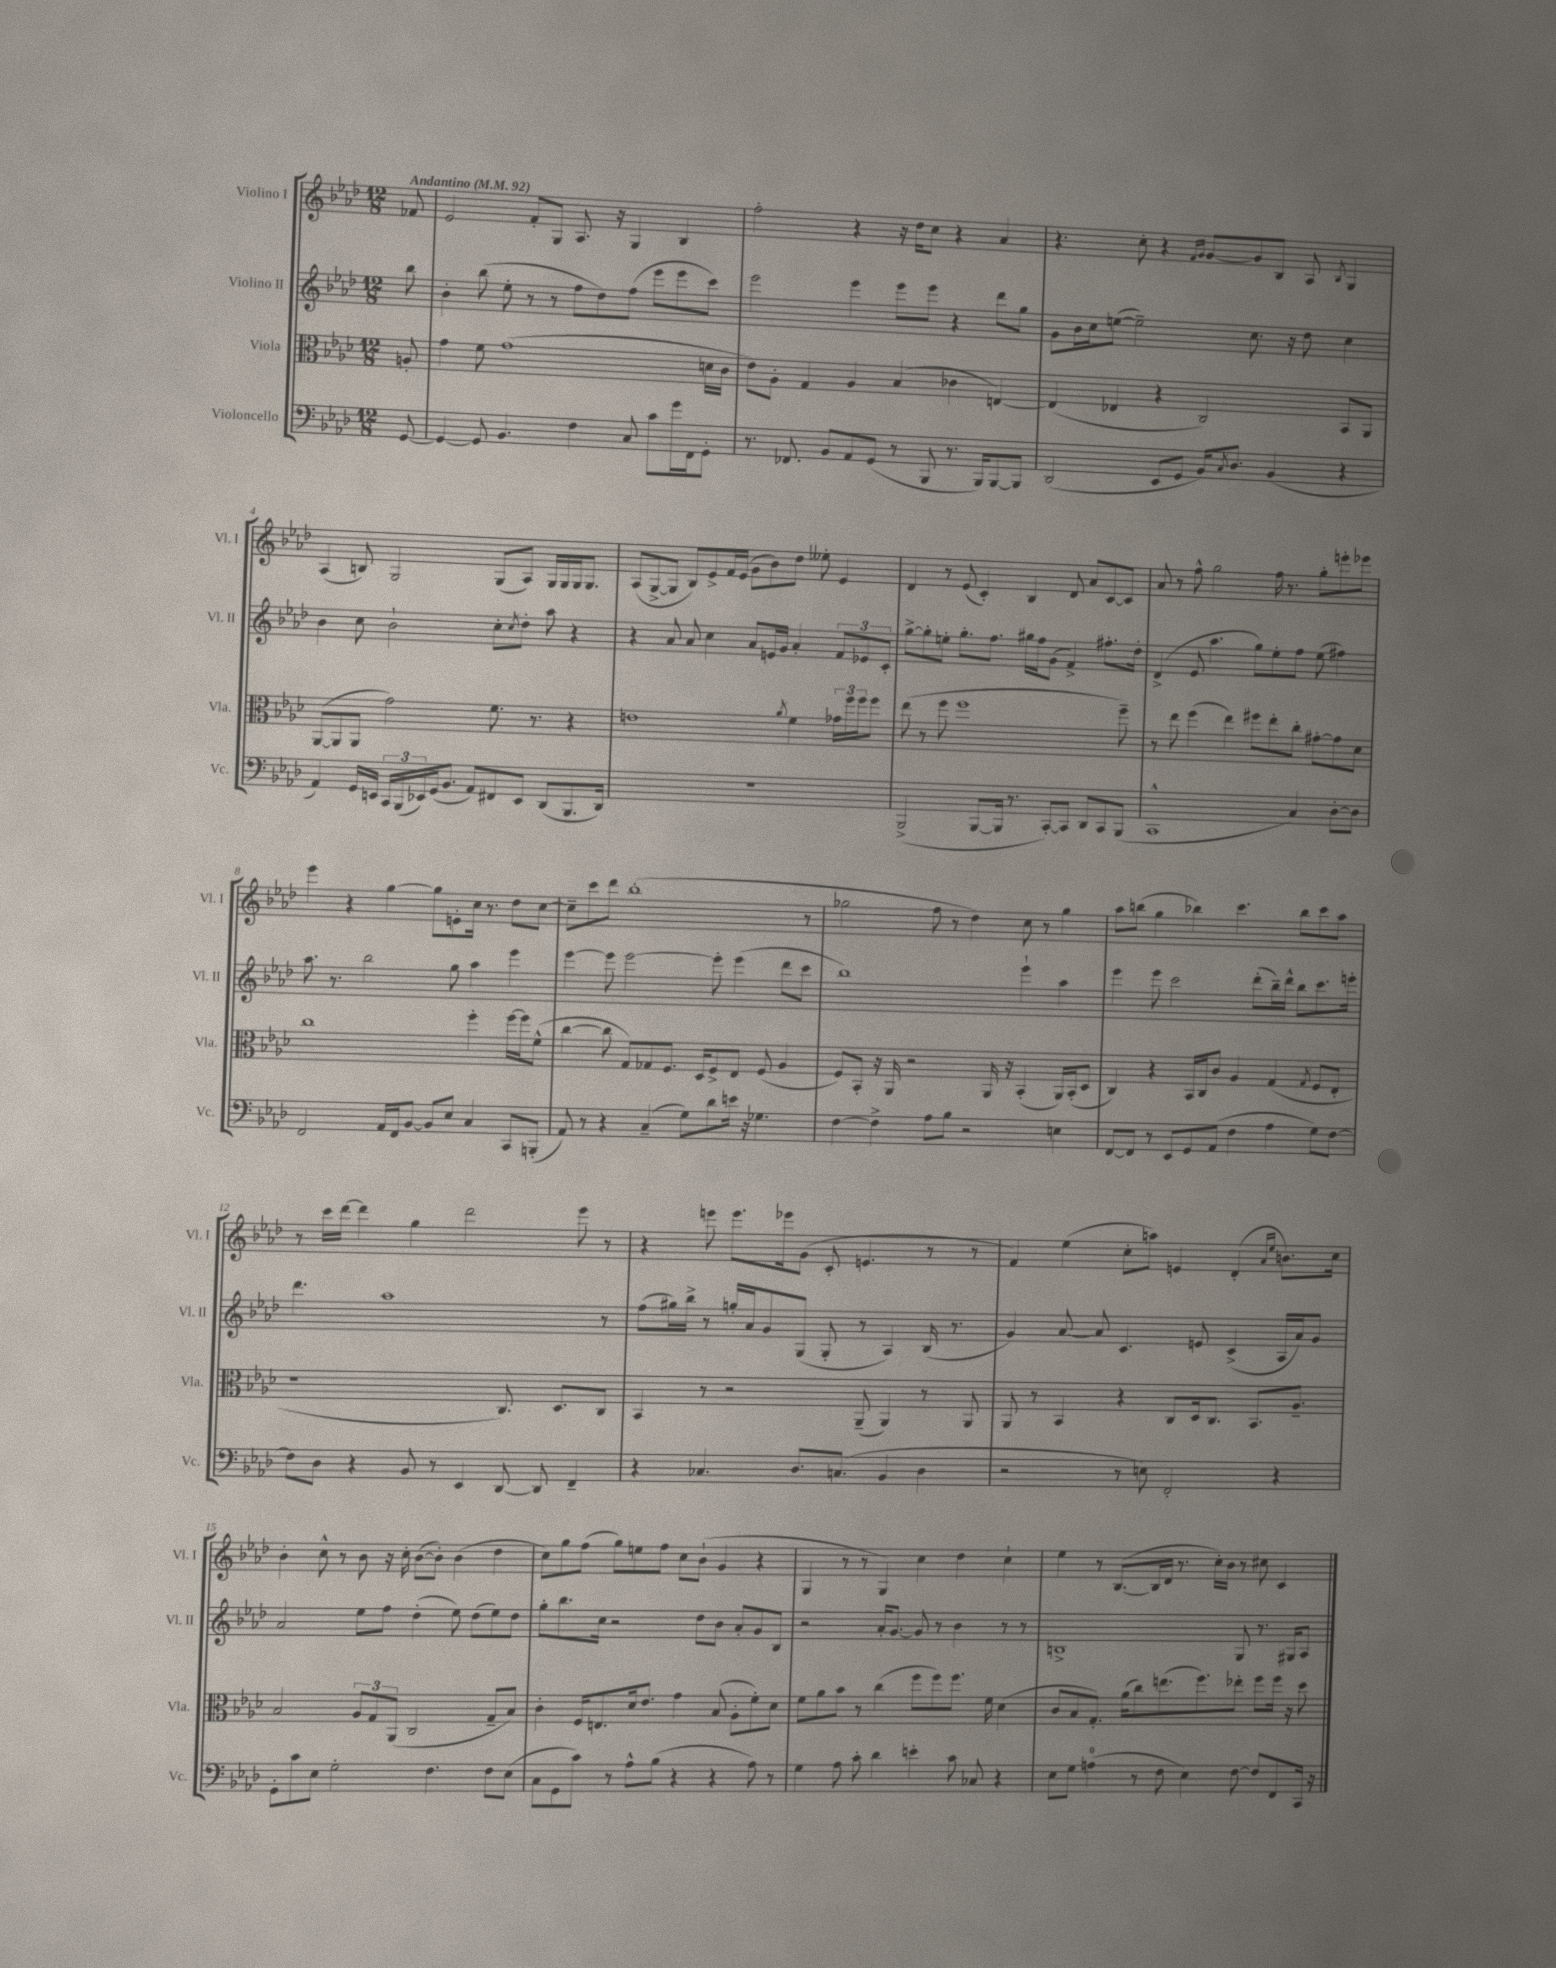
<<
\new StaffGroup <<
\new Staff = "s0" \with { instrumentName = "Violino I" shortInstrumentName = "Vl. I" } {
    \clef treble \key aes \major \numericTimeSignature \time 12/8 \partial 8 \tempo "Andantino" 4 = 92
    fes'8 |
    ees'2 f'8-. g8 aes8. r16 g4 bes4 |
    f''2-. r4 r16 des''16 c''8 r4 aes'4 |
    r4. c''8-. r4 \grace { f'16 g'16 } g'8~ g'8 bes8 aes8 \acciaccatura { bes8 } g4 |
    aes4( b8) g2 g8( aes8) g16 g16 g16 g8. |
    aes8( g8~-> g8 bes8) ees'8-> f'16 ees'16( g'8 bes'8) des''8 eeses''8-. ees'4 |
    des'4 r8 ees'8( c'4-.) bes4 des'8 aes'8 c'8~ c'8 |
    aes'8 r8 f''8-^ g''2 f''16 r8. g''8-. e'''8-. ees'''8 |
    ees'''4 r4 g''4~ g''8 e'8-. c''16 r8. des''8 c''8~ |
    c''8-- c'''8 des'''8 bes''1-.( r8 |
    ges''2 f''8 r8 des''4) c''8 r8 ges''4 |
    aes''8 b''8( g''4 bes''4) c'''4. bes''8 c'''8 aes''8 |
    r8 c'''16 des'''16~ des'''4 g''4 des'''2 ees'''8 r8 |
    r4 e'''8 e'''8. ees'''16 g'8( c'8-. e'4. r8 r8 |
    f'4) ees''4( c''8-. a''8) e'4 des'4-.( \grace { aes'16 ees''16 } b'8.) c''16 |
    bes'4-. c''8-^ r8 bes'8 r16 c''16-. bes'8~( bes'8-.) bes'4( des''4 |
    c''8) g''8 f''8( g''8) e''8 f''8 c''8 bes'8-!( g'4 r4 |
    g4 r8 r8 g4) c''4 des''4 c''4-! |
    ees''4 r8 bes8.~( bes16 des'16 r8. c''16-.) bes'16 r8 cis''8 c'4 \bar "|." |
}
\new Staff = "s1" \with { instrumentName = "Violino II" shortInstrumentName = "Vl. II" } {
    \clef treble \key aes \major \numericTimeSignature \time 12/8 \partial 8
    bes''8 |
    bes'4-. bes''8( ees''8-. r8 r8 f''8 des''8) f''8( ees'''8 ees'''8 c'''8) |
    ees'''2 ees'''4 ees'''8 ees'''8 r4 des'''8 g''8 |
    g'8 bes'16 c''16 e''8~( e''2--) c''8. r16 des''8 c''4 |
    bes'4 c''8 bes'2-! c''8-. \acciaccatura { c''8 } des''8-. aes''8 r4 |
    r4 aes'8 aes'8 c''4 aes'8 e'16 g'16 aes'4-. \tuplet 3/2 { f'8 ees'8 c'8-. } |
    g''8~-> g''8-. e''8-. g''8.-. f''8. gis''16 f''16 g'8( f'4->) fis''8.-. des''16-. |
    des'4->( ees'8 aes''4. g''8) ees''8-. f''8 ees''8( fis''4) |
    aes''8. r8. bes''2 g''8 aes''4 ees'''4 |
    ees'''4~ ees'''8 ees'''2~ ees'''8-. ees'''4( des'''8 c'''8 |
    bes''1) ees'''4-! aes''4 |
    ees'''4 ees'''8 c'''2 des'''8-.( bes''16--) des'''16-^ bes''8 c'''8. e'''16-. |
    des'''4. aes''1 r8 |
    f''8( gis''16) bes''16-> r8 g''16-. aes'16 g'8 g8( g8-. r8 aes4) bes16( r8. |
    g'4) aes'8~ aes'8 c'4. e'8 c'4->( aes16 aes'16) g'8 |
    aes'2 ees''8 f''8 des''4-.( ees''8) des''8( ees''8) des''8 |
    g''8-. bes''8. c''16 r2 des''8 bes'8 aes'8-. g'8 bes8 |
    r2 aes'16-. g'8.~ g'8 r8 bes'4 r8 r8 |
    b1-> g8 r8. gis16 aes8 \bar "|." |
}
\new Staff = "s2" \with { instrumentName = "Viola" shortInstrumentName = "Vla." } {
    \clef alto \key aes \major \numericTimeSignature \time 12/8 \partial 8
    a8-. |
    g'4 f'8 g'1( d'16 c'16 |
    ees'8) aes8-. g4 aes4 bes4( ces'4 e4~) |
    e4( ees4 r4 c2) bes,8 aes,8 |
    aes,8~( aes,8 aes,8 g'2) f'8. r8. r4 |
    e'1 \acciaccatura { aes'8 } f'4 \tuplet 3/2 { ges'16 f''16 f''16 } f''8 |
    ees''8( r8 f''8 f''1 f''8--) |
    r8 ees''8 f''4( ees''4) fis''8 ees''8-. c''8-. gis'8~-. gis'8 des'8 |
    c''1 f''4-. f''16~ f''16 f'8-^( |
    c''4~ c''8 g8) ges8 f8. des16 f8-> ees8 f8( aes4 |
    f8) bes,8-. r16 aes,16 r2 aes,16 r16 bes,4-.( aes,16) bes,16-.( des8 |
    c4) r4 bes,16 c16 c'8 aes4 g4( \acciaccatura { g8 } f8 ees8-. |
    r1 c8.) des8. c8 |
    bes,4 r8 r2 aes,8--( aes,4) r8 aes,8 |
    aes,8 r8 bes,4 r4 c8 des16 c8. bes,8. aes8.-- |
    bes2 \tuplet 3/2 { aes8 g8 aes,8( } c2 g8-- bes8) |
    c'4-. f16 e8. des'16 ees'8. g'4 bes8( aes8-. f'8-.) des'8 |
    f'8 aes'8 bes'8 r8 c''4( f''8 f''8) f''8. f'16 des'4( |
    c'8 bes8 g8.-.) aes'16( c''8) e''8.( f''8.) ees''8-. f''8 f''16 r16 des''8 \bar "|." |
}
\new Staff = "s3" \with { instrumentName = "Violoncello" shortInstrumentName = "Vc." } {
    \clef bass \key aes \major \numericTimeSignature \time 12/8 \partial 8
    g,8~ |
    g,4~ g,8 bes,4. f4 c8 c'8 g'16 f,16 g,8-. |
    r8. fes,8. bes,8 aes,8 g,8( r8 bes,,8 r8. bes,,16) bes,,8~ bes,,8 |
    des,2( ees,8 g,8 bes,16) \acciaccatura { c8 } des8. bes,4( r4 |
    aes,4) g,16 e,16 \tuplet 3/2 { c,16 bes,,16( ees,16) } g,16( bes,8. aes,8) fis,8 ees,8 des,8( bes,,8. des,16) |
    R1. |
    bes,,2->( bes,,8~ bes,,16 r8. c,8~-.) c,8 des,8 c,8 bes,,8( |
    c,1-^ c4) des8~-. des8 |
    f,2 aes,16 f,16 bes,8~ bes,8 ees8 c4 c,8 b,,8-.( |
    aes,8) r8 r4 c4--( g8) des'8 e'16 r16 ges4. |
    f4~ f4-> aes8 bes8 r2 e4 |
    f,8~ f,8 r8 ees,8 g,8 aes,8( f4 aes4 g8) f8~ |
    f8 des8 r4 bes,8 r8 ees,4 des,8~ des,8 f,4-- |
    r4 ces4. des8. c8.( bes,4 des4 |
    r2 r8 e8) f,2-. r4 |
    g,8-. c'8 ees8 g2-. f4. f8 ees8( |
    c8 g,8 c'8) r8 aes8-^ bes8( r4 r4 aes8) r8 |
    g4 aes8 c'8-. des'4 e'4-. c'8 ces8 r4 |
    ees8 g8 a4-0( r8 f8 ees4) f8~ f8 f,8 c,16 r16 \bar "|." |
}
>>
>>
